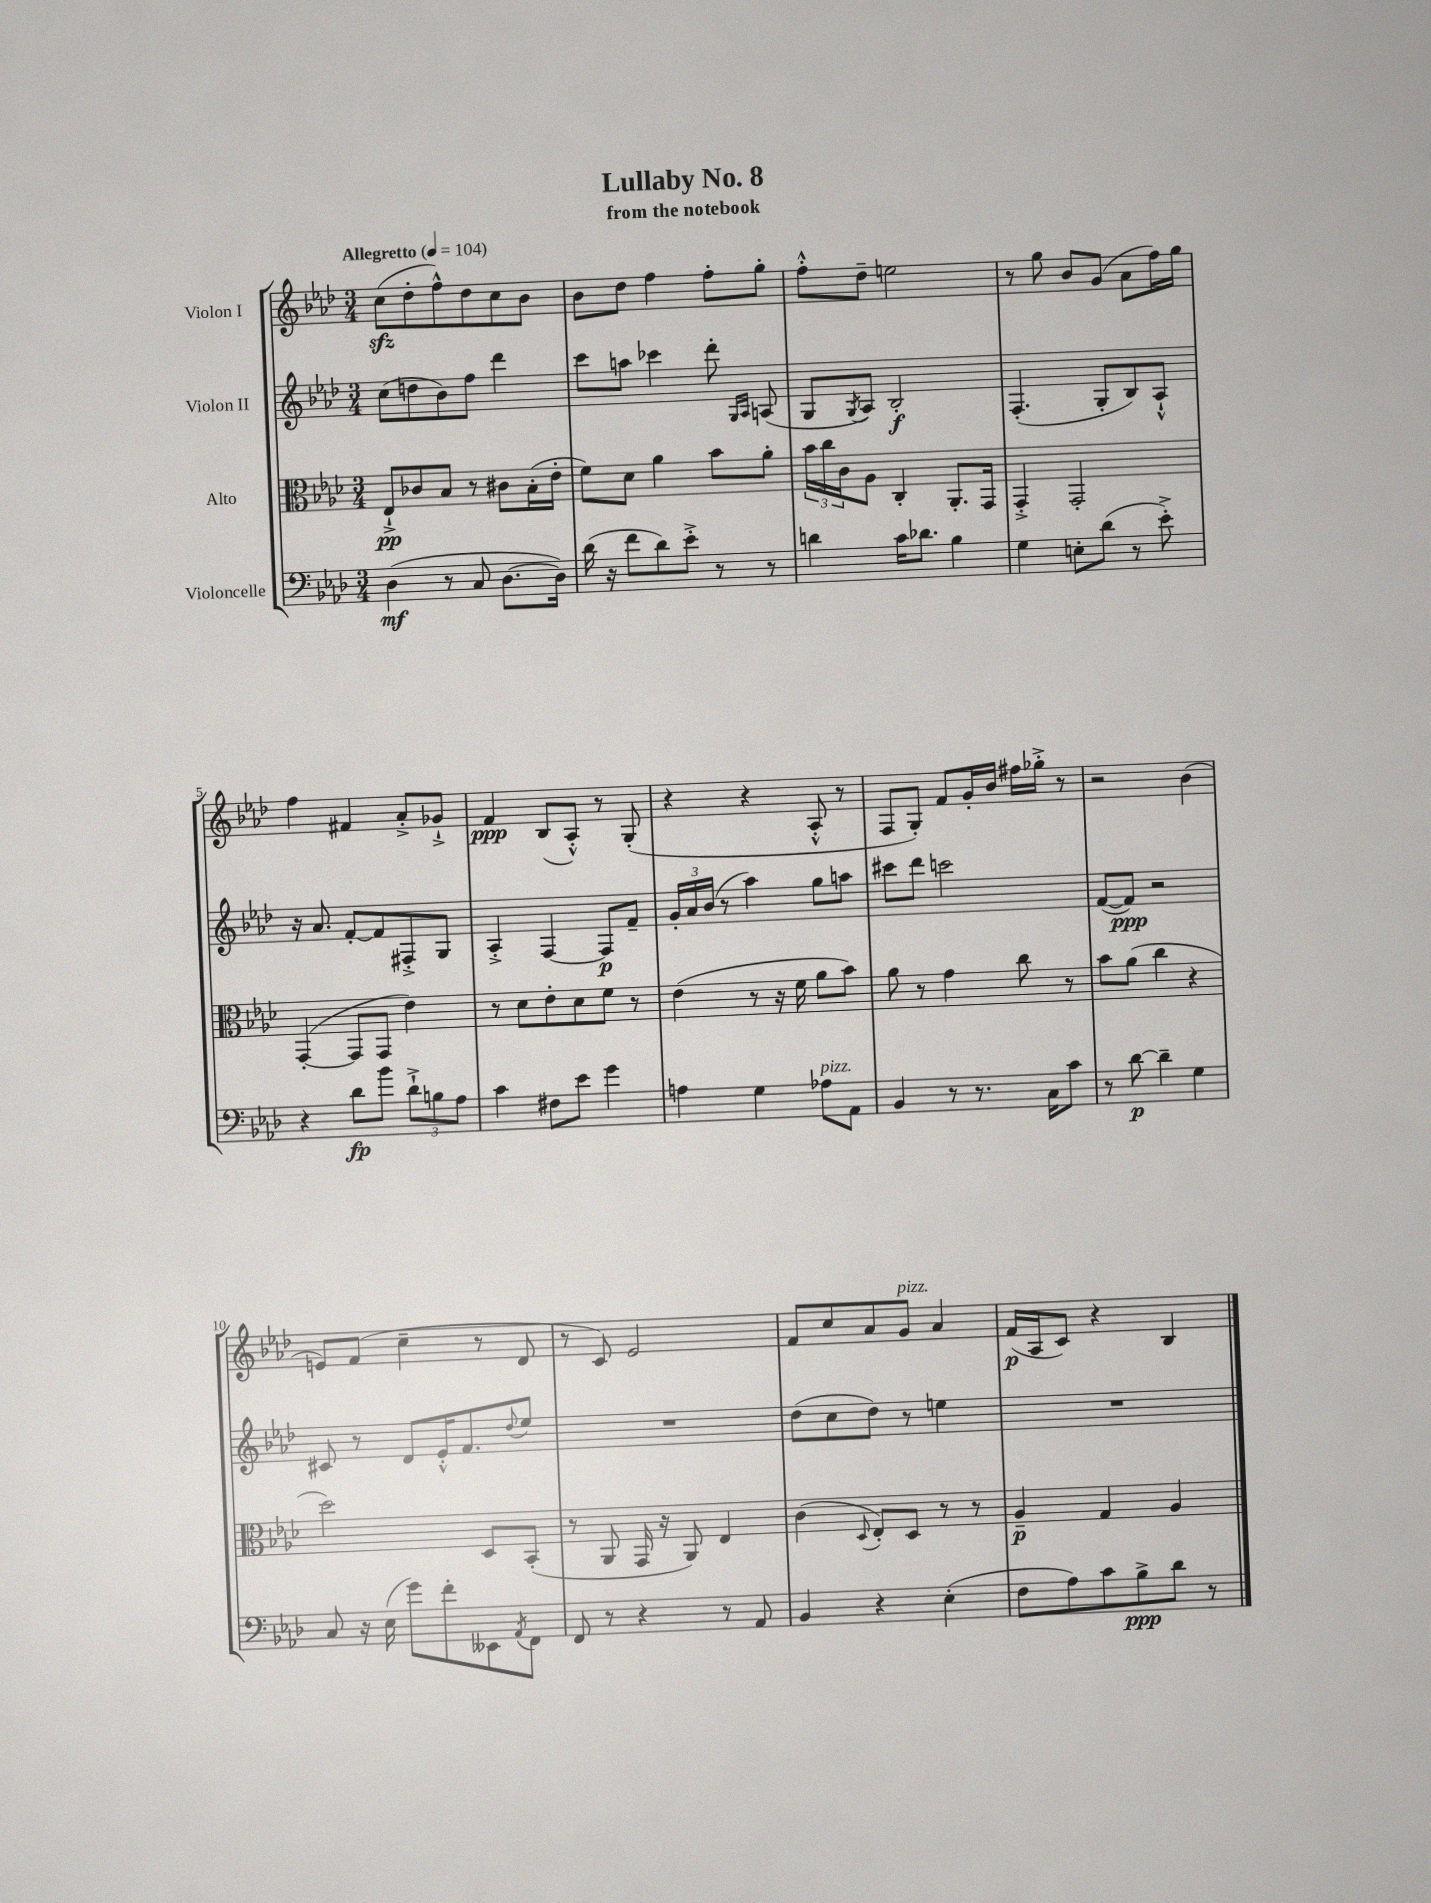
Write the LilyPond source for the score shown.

\header { title = "Lullaby No. 8" subtitle = "from the notebook" }
<<
\new StaffGroup <<
\new Staff = "s0" \with { instrumentName = "Violon I" } {
    \clef treble \key aes \major \numericTimeSignature \time 3/4 \tempo "Allegretto" 4 = 104
    c''8\sfz( des''8-. f''8-^) des''8 c''8 bes'8 |
    bes'8 des''8 f''4 f''8-. g''8-. |
    f''8-.-^ des''8-- e''2 |
    r8 g''8 bes'8 g'8( aes'8 f''16) g''16 |
    f''4 fis'4 aes'8-.-> ges'8-!-> |
    f'4\ppp bes8( aes8-.-^) r8 g8-.( |
    r4 r4 aes8-.-^ r8 |
    f8 g8-.) f'8 g'16-. bes'16 fis''16 ges''16-.-> r8 |
    r2 bes'4( |
    e'8) f'8( c''4-- r8 des'8 |
    r8 c'8) ees'2 |
    f'8 c''8 aes'8 g'8^\markup { \italic "pizz." } aes'4 |
    f'16\p( aes16 c'8) r4 bes4 \bar "|." |
}
\new Staff = "s1" \with { instrumentName = "Violon II" } {
    \clef treble \key aes \major \numericTimeSignature \time 3/4
    c''8( d''8 bes'8) f''8 des'''4 |
    c'''8 a''8 ces'''4 des'''8-. \grace { g16 aes16 } a8( |
    g8 \acciaccatura { g8 } aes8) bes2-.\f |
    f4.-.( g8-. bes8) aes8-!-^ |
    r16 aes'8. f'8~-. f'8 fis8-.-> g8 |
    aes4-.-> f4~ f8\p f'8-- |
    \tuplet 3/2 { g'16-. aes'16 bes'16( } r8 aes''4) g''8 a''8 |
    cis'''8 des'''8 c'''2 |
    f'8~( f'8\ppp) r2 |
    cis'8 r8 des'8 ees'16-.-^ f'8. \appoggiatura { des''8 } ees''8 |
    R2. |
    des''8( c''8 des''8) r8 e''4 |
    R2. \bar "|." |
}
\new Staff = "s2" \with { instrumentName = "Alto" } {
    \clef alto \key aes \major \numericTimeSignature \time 3/4
    ees8-!->\pp ces'8 bes8 r8 cis'8 bes16-.( ees'16-. |
    f'8) des'8 aes'4 bes'8 aes'8-. |
    \tuplet 3/2 { bes'16 c''16 c'16 } aes8 c4-. aes,8.-. g,16 |
    g,4-.-> g,2-. |
    g,4~-.( g,8 g,8 ees'4) |
    r8 des'8 ees'8-. des'8 f'8 r8 |
    ees'4( r8 r16 f'16 aes'8 bes'8) |
    aes'8 r8 g'4 c''8 r8 |
    bes'8 aes'8( c''4 r4 |
    des''2) des8 bes,8-.( |
    r8 aes,8 g,16 r16 aes,8) ees4 |
    c'4( \appoggiatura { des8 } ees8-.) des8 r8 r8 |
    aes4--\p g4 aes4 \bar "|." |
}
\new Staff = "s3" \with { instrumentName = "Violoncelle" } {
    \clef bass \key aes \major \numericTimeSignature \time 3/4
    des4\mf( r8 c8 des8.~ des16) |
    des'16( r16 f'8 des'8) ees'8-.-> r8 r8 |
    d'4 c'16 des'8. bes4 |
    g4 e8-. des'8( r8 ees'8-.->) |
    r4 des'8\fp bes'8 \tuplet 3/2 { des'8-!-> b8 aes8 } |
    c'4 fis8 ees'8 g'4 |
    a4 g4 aes8^\markup { \italic "pizz." } aes,8 |
    bes,4 r8 r8. c16 c'8 |
    r8 des'8~\p des'4-- g4 |
    c8 r16 ees16( g'8) f'8-. eeses,8 \acciaccatura { aes,8 } f,8 |
    f,8 r8 r4 r8 aes,8 |
    bes,4 r4 ees4-.( |
    f8 aes8) c'8 bes8->\ppp des'8 r8 \bar "|." |
}
>>
>>
